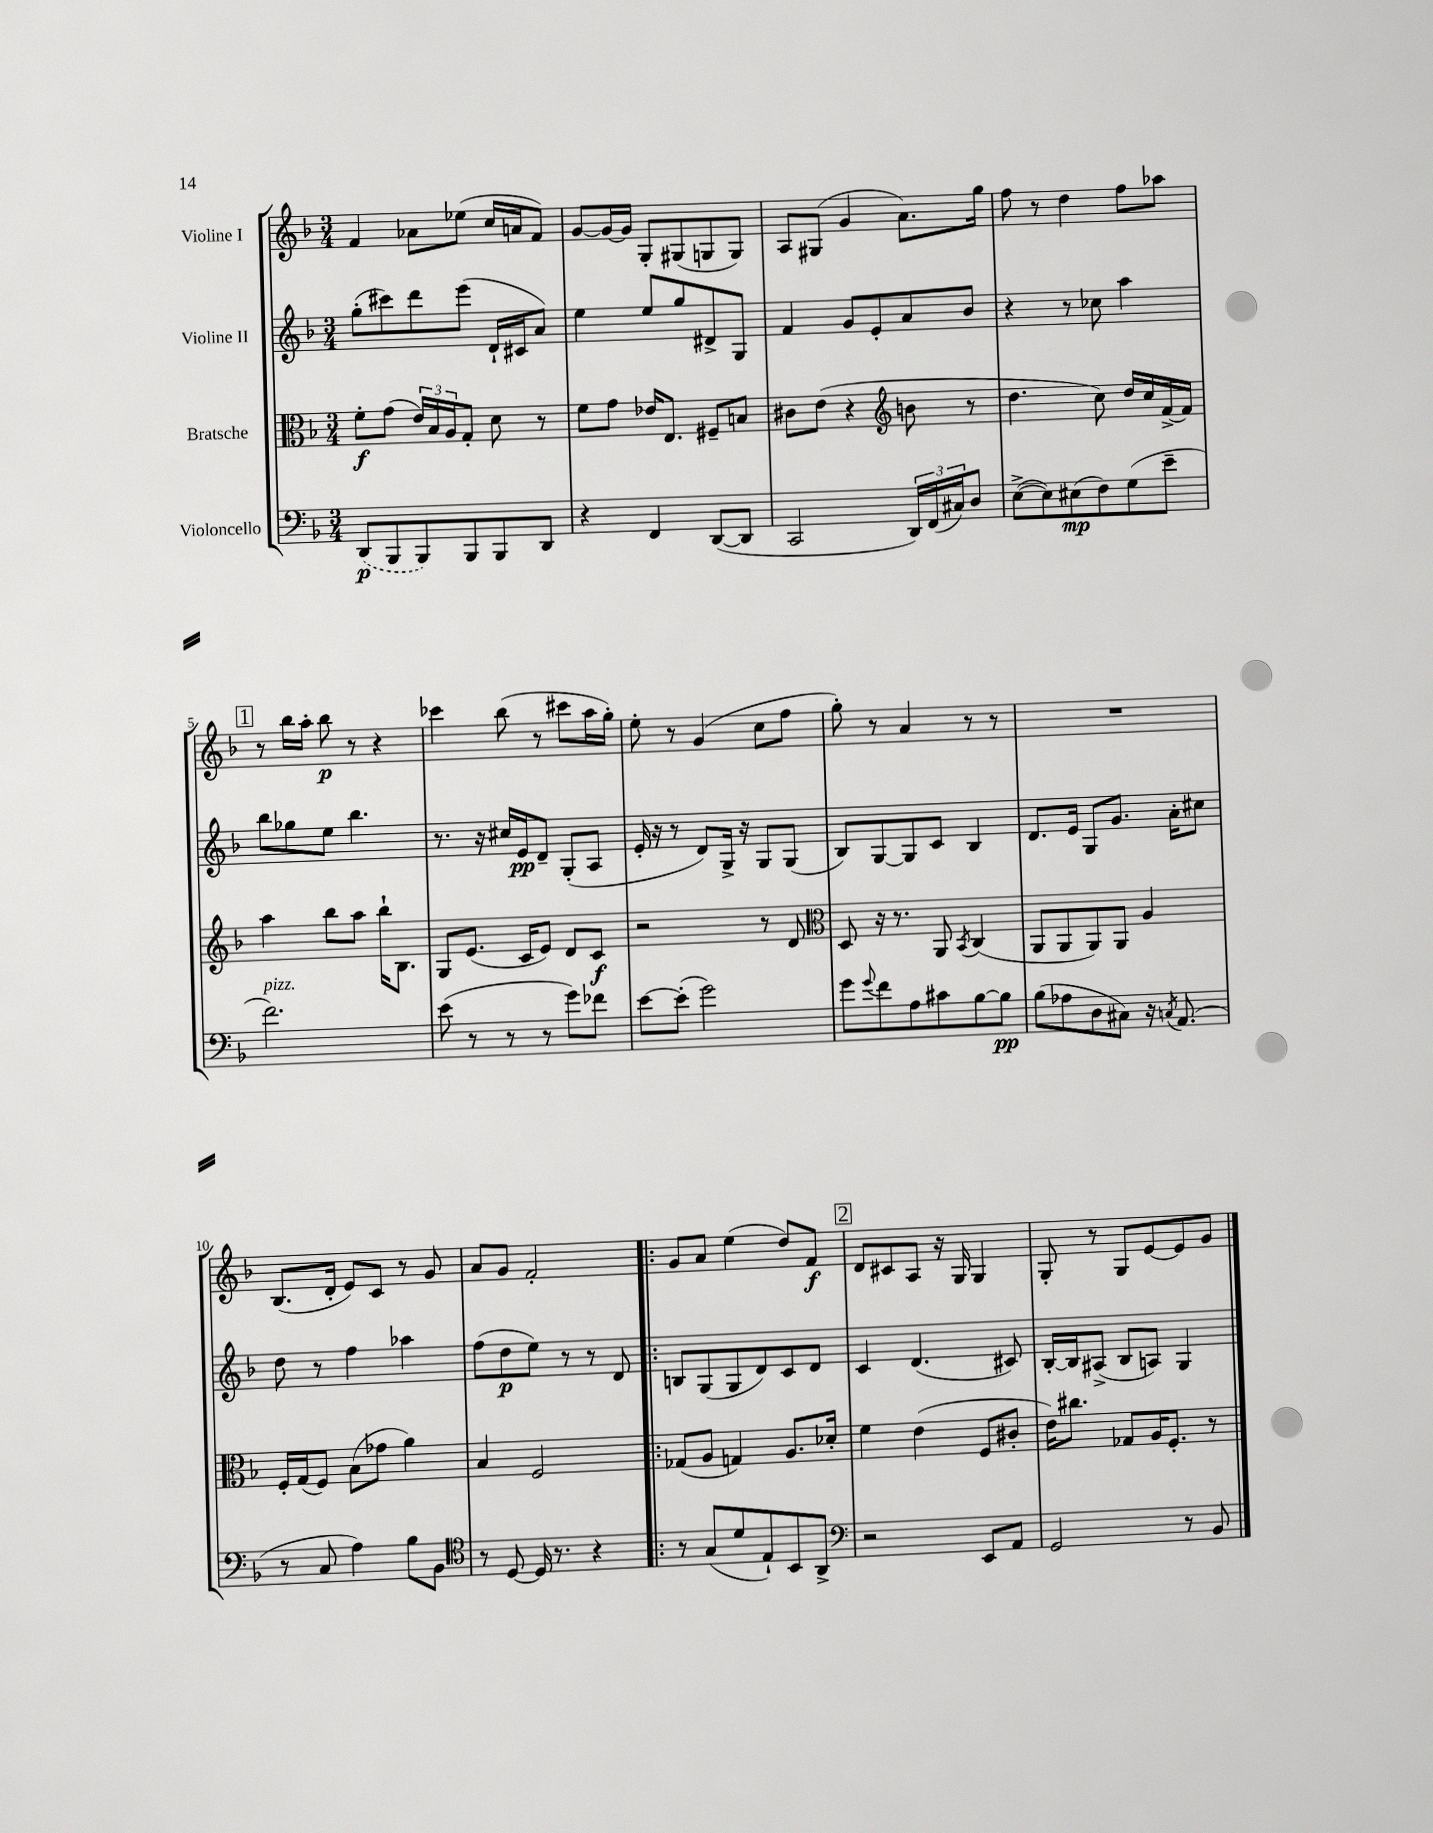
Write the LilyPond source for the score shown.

<<
\new StaffGroup <<
\new Staff = "s0" \with { instrumentName = "Violine I" } {
    \clef treble \key f \major \numericTimeSignature \time 3/4
    f'4 aes'8 ees''8( c''16 a'16 f'8) |
    g'8~ g'16~ g'16 g8-. gis8( g8 g8) |
    a8 gis8( g'4 a'8.) g''16 |
    f''8 r8 d''4 f''8 aes''8 |
    \mark \markup { \box "1" } r8 bes''16 a''16-. bes''8\p r8 r4 |
    ces'''4 bes''8( r8 cis'''8 a''16 g''16-.) |
    e''8-. r8 g'4( c''8 f''8 |
    g''8-.) r8 a'4 r8 r8 |
    R2. |
    bes8.( d'16-. e'8) c'8 r8 g'8 |
    a'8 g'8 f'2-. |
    \bar ".|:" g'8 a'8 e''4( d''8) f'8\f |
    \mark \markup { \box "2" } d'8 cis'8 a8 r16 g16 g4 |
    g8-. r8 g8 e'8~ e'8 g'8 \bar "|." |
}
\new Staff = "s1" \with { instrumentName = "Violine II" } {
    \clef treble \key f \major \numericTimeSignature \time 3/4
    g''8-.( cis'''8) d'''8 e'''8( d'16-! cis'16 a'8) |
    e''4 e''8 g''8 dis'8-> g8 |
    f'4 g'8 e'8-. a'8 bes'8 |
    r4 r8 ces''8 a''4 |
    \mark \markup { \box "1" } bes''8 ges''8 e''8 bes''4. |
    r8. r16 cis''16 e'16\pp d'8-- g8-.( a8 |
    e'16-. r16 r8 d'8) g16-> r16 g8 g8( |
    bes8) g8~ g8 c'8 bes4 |
    d'8. e'16 g8 g'8. a'16-. cis''8 |
    d''8 r8 f''4 aes''4 |
    f''8( d''8\p e''8) r8 r8 d'8 |
    \bar ".|:" b8 g8( g8 d'8) c'8 d'8 |
    \mark \markup { \box "2" } c'4 d'4.( cis'8) |
    bes16~-. bes16 ais8->( bes8 a8) g4 \bar "|." |
}
\new Staff = "s2" \with { instrumentName = "Bratsche" } {
    \clef alto \key f \major \numericTimeSignature \time 3/4
    f'8-.\f g'8( \tuplet 3/2 { e'16) bes16 a16 } g8-. d'8 r8 |
    f'8 g'8 ees'16 e8. fis8-- b8 |
    cis'8 e'8( r4 \clef treble b'8 r8 |
    d''4. c''8) d''16 c''16 f'16~-> f'16 |
    \mark \markup { \box "1" } a''4 bes''8 a''8 bes''16-! bes8. |
    g8 e'8.( c'16 e'8) d'8 c'8\f |
    r2 r8 d'8 |
    \clef alto d8 r16 r8. a,8 \acciaccatura { bes,8 } c4( |
    a,8 a,8 a,8) a,8 a4 |
    f16-. g16( f8) bes8( ges'8 a'4) |
    bes4 f2 |
    \bar ".|:" ges8( a8 g4) a8. des'16-. |
    \mark \markup { \box "2" } f'4 e'4( f8 cis'8-. |
    e'16) cis''8. ges8 a16 f8.-. r8 \bar "|." |
}
\new Staff = "s3" \with { instrumentName = "Violoncello" } {
    \clef bass \key f \major \numericTimeSignature \time 3/4
    \once \slurDashed d,8\p( bes,,8 bes,,8) bes,,8 bes,,8 d,8 |
    r4 f,4 d,8~( d,8 |
    c,2 \tuplet 3/2 { d,16) f,16( cis16) } d8 |
    e8~->( e8) eis8\mp( f8) g8( e'8-- |
    \mark \markup { \box "1" } f'2.^\markup { \italic "pizz." }) |
    e'8( r8 r8 r8 g'8) fes'8 |
    e'8~ e'8-.( g'2) |
    g'8 \appoggiatura { g'8 } f'8 a8 cis'8 bes8~ bes8\pp |
    bes8( aes8 d8 cis8) r16 \acciaccatura { c8 } a,8.( |
    r8 c8 a4) bes8 bes,8 |
    \clef tenor r8 d8~ d16 r8. r4 |
    \bar ".|:" r8 g8( d'8 e8-!) bes,8 a,8-> |
    \mark \markup { \box "2" } \clef bass r2 e,8 a,8 |
    g,2 r8 bes,8 \bar "|." |
}
>>
>>
